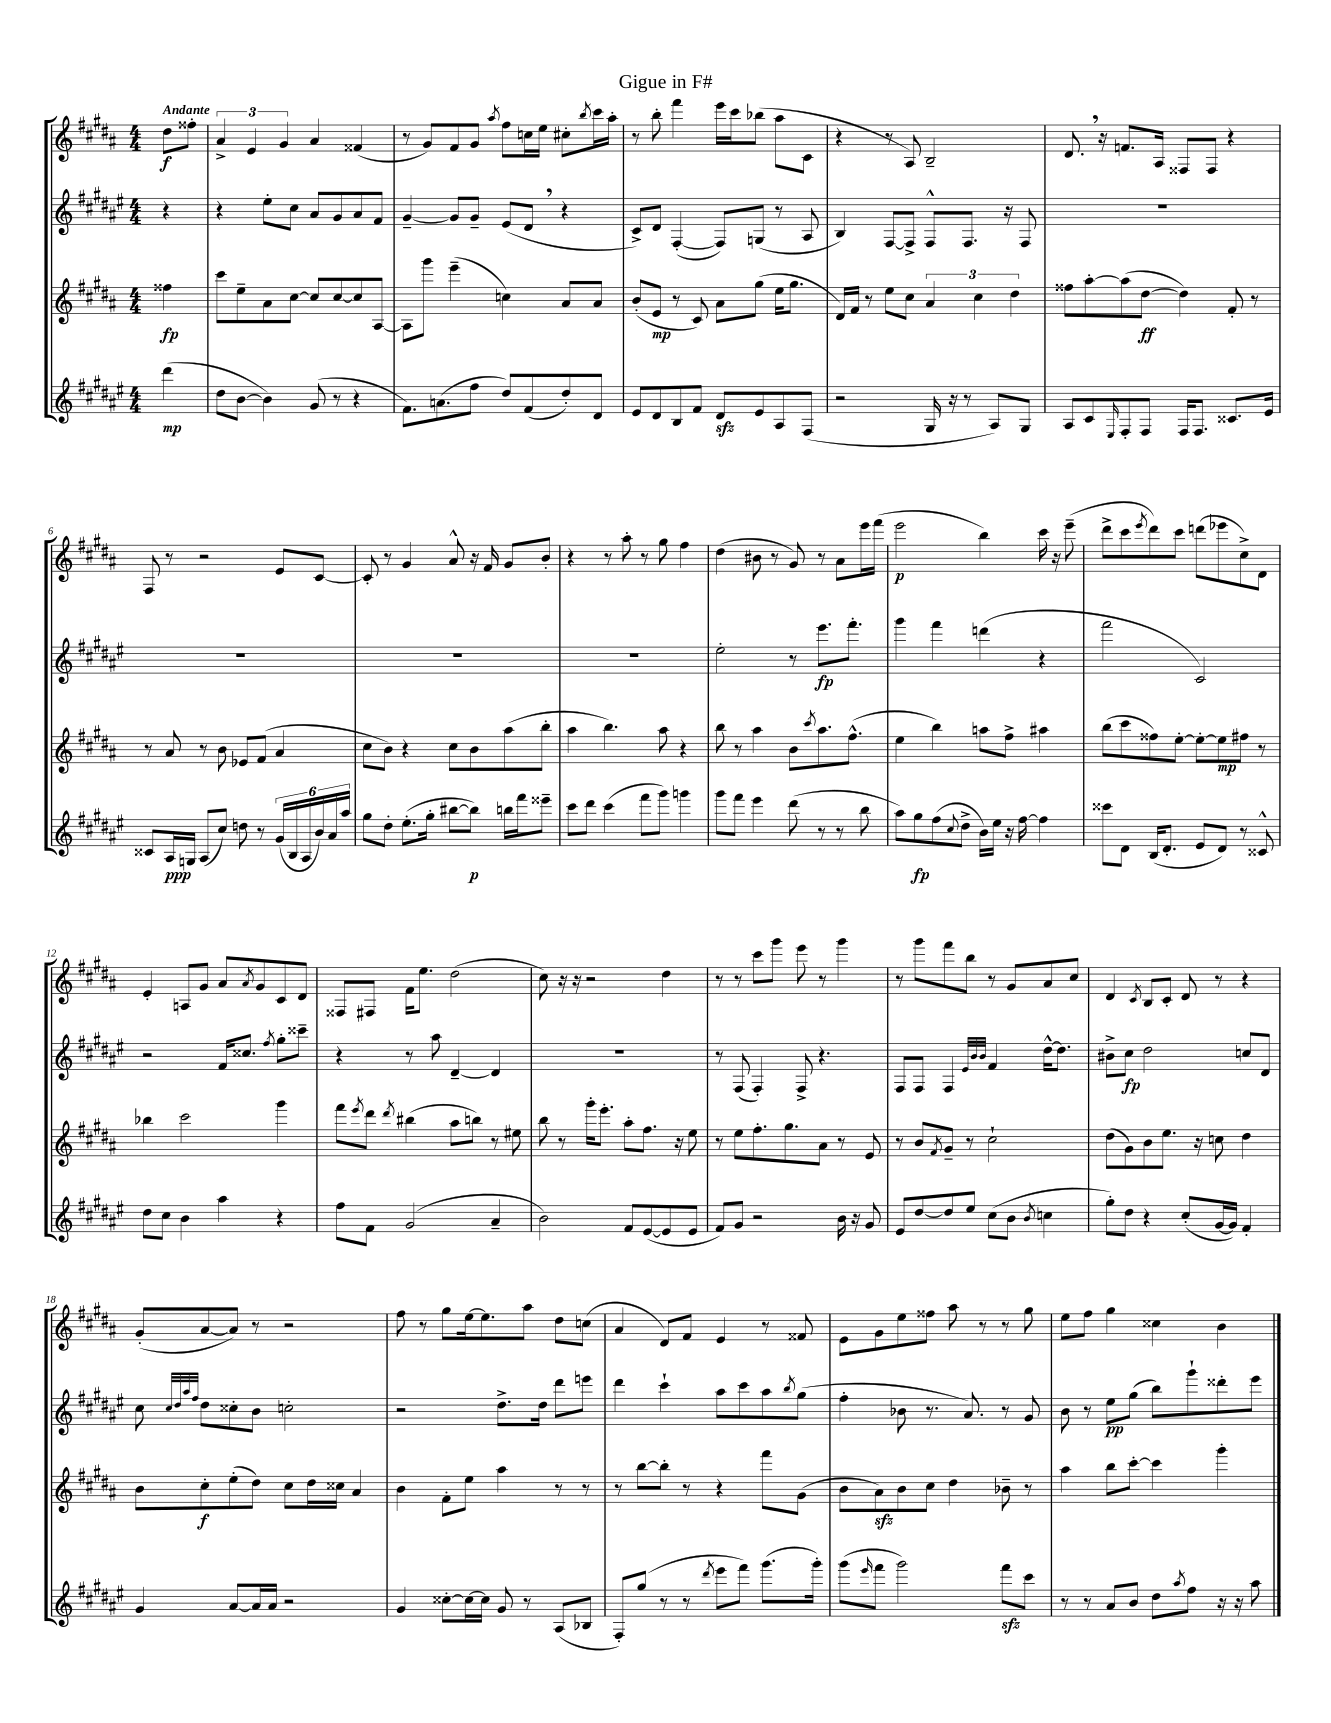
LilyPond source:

\header { title = "Gigue in F#" }
<<
\new StaffGroup <<
\new Staff = "s0" {
    \clef treble \key b \major \numericTimeSignature \time 4/4 \partial 4 \tempo "Andante"
    dis''8\f fisis''8-. |
    \tuplet 3/2 { ais'4-> e'4 gis'4 } ais'4 fisis'4( |
    r8 gis'8) fis'8 gis'8 \acciaccatura { ais''8 } fis''8 c''16 e''16 cis''8-. \acciaccatura { b''8 } cis'''16 ais''16-. |
    r8 b''8-. fis'''4 e'''16 cis'''16 bes''8( ais''8 cis'8 |
    r4 r8 ais8) b2-- |
    dis'8. \breathe r16 f'8. ais16 fisis8 fisis8 r4 |
    fis8 r8 r2 e'8 cis'8~ |
    cis'8-. r8 gis'4 ais'8-^ r16 fis'16 gis'8 b'8-. |
    r4 r8 ais''8-. r8 gis''8 fis''4 |
    dis''4( bis'8 r8 gis'8) r8 ais'8 e'''16 fis'''16( |
    e'''2\p b''4) cis'''16 r16 e'''8--( |
    dis'''8-> cis'''8 \acciaccatura { e'''8 } dis'''8) cis'''8 d'''8( ees'''8 cis''8->) dis'8 |
    e'4-. a8 gis'8 ais'8 \acciaccatura { ais'8 } gis'8 cis'8 dis'8 |
    fisis8 fis8 fis'16 e''8. dis''2( |
    cis''8) r16 r16 r2 dis''4 |
    r8 r8 cis'''8 gis'''8 e'''8 r8 gis'''4 |
    r8 gis'''8 fis'''8 b''8 r8 gis'8 ais'8 cis''8 |
    dis'4 \acciaccatura { cis'8 } b8 cis'8-. dis'8 r8 r4 |
    gis'8-.( ais'8~ ais'8) r8 r2 |
    fis''8 r8 gis''8 e''16~ e''8. ais''8 dis''8 c''8( |
    ais'4 dis'8) fis'8 e'4 r8 fisis'8 |
    e'8 gis'8 e''8 fisis''8 ais''8 r8 r8 gis''8 |
    e''8 fis''8 gis''4 cisis''4 b'4 \bar "|." |
}
\new Staff = "s1" {
    \clef treble \key fis \major \numericTimeSignature \time 4/4 \partial 4
    r4 |
    r4 eis''8-. cis''8 ais'8 gis'8 ais'8 fis'8 |
    gis'4~-- gis'8 gis'8-- eis'8( dis'8 \breathe r4 |
    cis'8->) dis'8 fis4~-.( fis8) g8( r8 ais8 |
    b4) fis8~ fis8-> fis8-^ fis8. r16 fis8 |
    R1 |
    R1 |
    R1 |
    R1 |
    eis''2-. r8 eis'''8.\fp fis'''8.-. |
    gis'''4 fis'''4 d'''4( r4 |
    fis'''2 cis'2) |
    r2 fis'16 cisis''8. \acciaccatura { fis''8 } gis''8-. cisis'''8-- |
    r4 r8 ais''8 dis'4~-- dis'4 |
    R1 |
    r8 fis8( fis4-.) fis8-> r4. |
    fis8 fis8 fis4 \grace { eis'32 b'32 b'32 } fis'4 dis''16~-^ dis''8. |
    bis'8-> cis''8\fp dis''2 c''8 dis'8 |
    cis''8 \grace { cis''32 dis''32 ais''32 fis''32 } dis''8 cisis''8-. b'8 c''2-. |
    r2 dis''8.-> dis''16 dis'''8 e'''8 |
    dis'''4 cis'''4-! ais''8 cis'''8 ais''8 \acciaccatura { b''8 } gis''8( |
    fis''4-. bes'8 r8. ais'8.) r8 gis'8 |
    b'8 r8 eis''8\pp gis''8( b''8) gis'''8-! disis'''8-. eis'''8 \bar "|." |
}
\new Staff = "s2" {
    \clef treble \key b \major \numericTimeSignature \time 4/4 \partial 4
    fisis''4\fp |
    cis'''8 e''8-- ais'8 cis''8~ cis''8 cis''8~ cis''8 ais8~ |
    ais8 gis'''8 e'''4--( c''4) ais'8 ais'8 |
    b'8-.( e'8\mp r8 cis'8) ais'8 gis''8( e''16 gis''8. |
    dis'16) fis'16 r8 e''8 cis''8 \tuplet 3/2 { ais'4 cis''4 dis''4 } |
    fisis''8 ais''8~-. ais''8( dis''8~\ff dis''4) fis'8-. r8 |
    r8 ais'8 r8 b'8 ees'8 fis'8( ais'4 |
    cis''8 b'8) r4 cis''8 b'8 ais''8( b''8-. |
    ais''4 b''4.) ais''8 r4 |
    b''8 r8 ais''4 b'8 \acciaccatura { cis'''8 } ais''8. fis''8.-^( |
    e''4 b''4) a''8 fis''8-> ais''4 |
    b''8( cis'''8 fisis''8) e''8~-. e''8~-. e''8\mp fis''8 r8 |
    bes''4 cis'''2 gis'''4 |
    fis'''8 \acciaccatura { e'''8 } dis'''8 \acciaccatura { dis'''8 } bis''4( ais''8 b''8) r8 eis''8 |
    b''8 r8 gis'''16-. e'''8.-. ais''8-. fis''8. r16 e''8 |
    r8 e''8 fis''8.-. gis''8. ais'8 r8 e'8 |
    r8 b'8 \acciaccatura { fis'8 } gis'8-- r8 cis''2-! |
    dis''8( gis'8) b'8 e''8. r16 c''8 dis''4 |
    b'8 cis''8-.\f e''8-.( dis''8) cis''8 dis''16 cisis''16 ais'4 |
    b'4 fis'8-. e''8 ais''4 r8 r8 |
    r8 b''8~ b''8-. r8 r4 fis'''8 gis'8( |
    b'8 ais'8\sfz) b'8 cis''8 dis''4 bes'8-- r8 |
    ais''4 b''8 cis'''8~-. cis'''4 gis'''4-. \bar "|." |
}
\new Staff = "s3" {
    \clef treble \key fis \major \numericTimeSignature \time 4/4 \partial 4
    dis'''4\mp( |
    dis''8 b'8~ b'4) gis'8( r8 r4 |
    fis'8.) a'8.( fis''8 dis''8) fis'8( dis''8-.) dis'8 |
    eis'8 dis'8 b8 fis'8 dis'8\sfz eis'8 ais8 fis8( |
    r2 gis16 r16 r8 ais8) gis8 |
    ais8 cis'8 \grace { eis16 } fis8-. fis8 fis16 fis8. cisis'8. eis'16 |
    cisis'8 ais16\ppp g16 ais8( cis''8) d''8 r8 \tuplet 6/4 { gis'16( b16 ais16 b'16) ais'16 ais''16 } |
    gis''8 dis''8-. eis''8.-.( gis''16-. bis''8~ bis''8\p) b''16 fis'''16 eisis'''8-- |
    cis'''8 dis'''8 cis'''4( fis'''8 gis'''8) g'''4 |
    gis'''8 fis'''8 eis'''4 dis'''8( r8 r8 b''8 |
    ais''8) gis''8\fp fis''8( \appoggiatura { cis''8 } dis''8-> b'16) eis''16 r16 fis''16~ fis''4 |
    cisis'''8 dis'8 b16( dis'8.-. eis'8 dis'8) r8 cisis'8-^ |
    dis''8 cis''8 b'4 ais''4 r4 |
    fis''8 fis'8 gis'2( ais'4-- |
    b'2) fis'8 eis'8~( eis'8 eis'8 |
    fis'8) gis'8 r2 b'16 r16 gis'8 |
    eis'8 dis''8~ dis''8 eis''8 cis''8( b'8 \acciaccatura { b'8 } c''4 |
    gis''8-.) dis''8 r4 cis''8-.( gis'16~ gis'16) fis'4-. |
    gis'4 ais'8~ ais'16 ais'16 r2 |
    gis'4 cisis''8~-. cisis''16~ cisis''16 gis'8 r8 ais8( bes8 |
    fis8-.) gis''8( r8 r8 \acciaccatura { dis'''8 } eis'''8 fis'''8) gis'''8.( gis'''16-.) |
    gis'''8( \grace { eis'''16 } fis'''8 gis'''2) fis'''8\sfz cis'''8 |
    r8 r8 ais'8 b'8 dis''8 \acciaccatura { ais''8 } fis''8 r16 r16 ais''8 \bar "|." |
}
>>
>>
